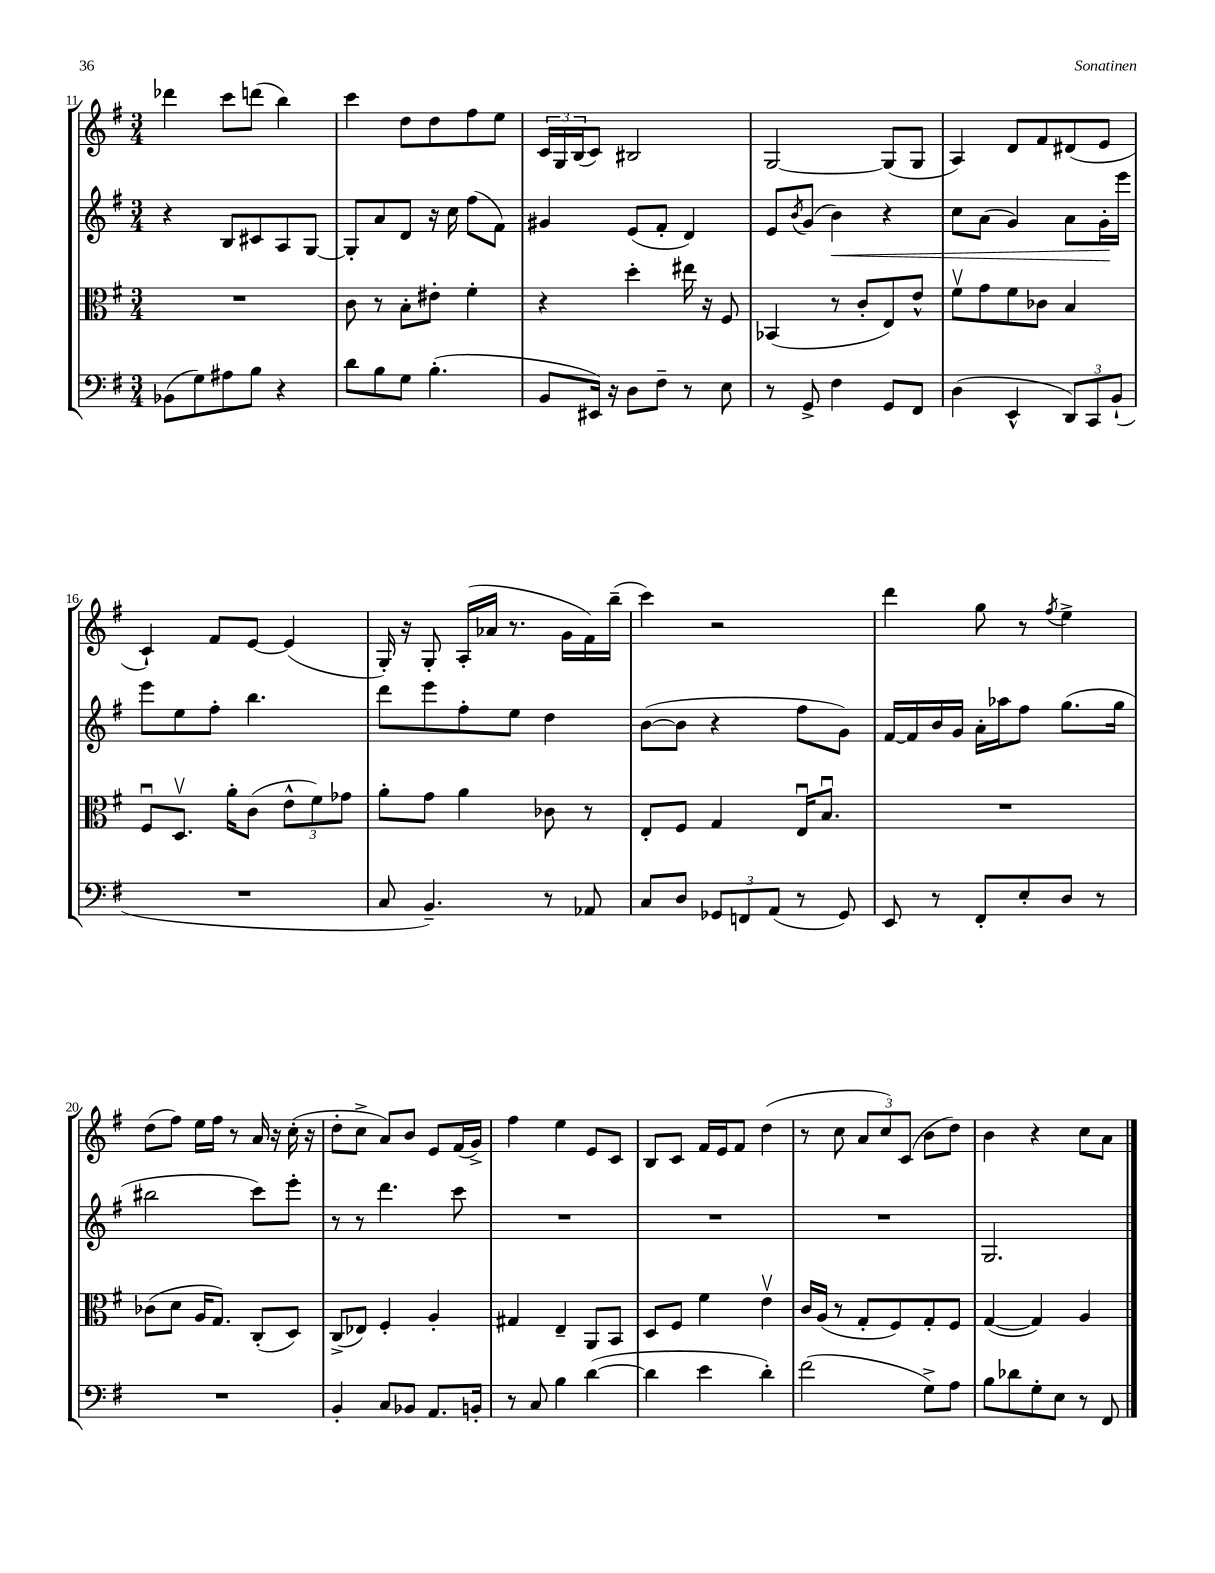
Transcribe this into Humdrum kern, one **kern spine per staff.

**kern	**kern	**kern	**dynam	**kern
*part4	*part3	*part2	*part2	*part1
*staff4	*staff3	*staff2	*staff2	*staff1
*clefF4	*clefC3	*clefG2	*	*clefG2
*k[f#]	*k[f#]	*k[f#]	*	*k[f#]
*M3/4	*M3/4	*M3/4	*	*M3/4
=11	=11	=11	=11	=11
(8BB-X\L	2.r	4r	.	4ddd-X\
8G\)	.	.	.	.
8A#X\	.	8B/L	.	8ccc\L
8B\J	.	8c#X/	.	(8dddn\J
4r	.	8A/	.	4bb\)
.	.	[8G/J	.	.
=12	=12	=12	=12	=12
8d\L	8c\	8G'/L]	.	4ccc\
8B\	8r	8a/	.	.
8G\J	8B'\L	8d/J	.	8dd\L
(4.B'\	8e#X'\J	16r	.	8dd\
.	.	16cc\	.	.
.	4f#'\	(8ff#\L	.	8ff#\
.	.	8f#\J)	.	8ee\J
=13	=13	=13	=13	=13
8BB/L	4r	4g#X/	.	24c/LL
.	.	.	.	24G/
.	.	.	.	(24B/J
16EE#X/Jk)	.	.	.	8c/J)
16r	.	.	.	.
8D\L	4dd'\	(8e/L	.	2B#X/
8F#~\J	.	8f#'/J	.	.
8r	16ee#X\	4d/)	.	.
.	16r	.	.	.
8E\	8F#/	.	.	.
=14	=14	=14	=14	=14
8r	(4BB-X/	8e/L	.	[2G/
.	.	8qb/	.	.
8GG^/	.	(8g/J	.	.
!	!	!	!LO:HP:b	!
4F#\	8r	4b\)	<	.
.	8c'/L	.	.	.
8GG/L	8E/)	4r	.	(8G/L]
8FF#/J	8e^^/J	.	.	8G/J
=15	=15	=15	=15	=15
(4D\	8f#v\L	8cc\L	.	4A/)
.	8g\	(8a\J	.	.
4EE^^/	8f#\	4g/)	.	8d/L
.	8c-X\J	.	.	8f#/
12DD/L)	4B/	8a\L	.	(8d#X/
12CC/	.	.	.	.
.	.	16g'\L	.	8e/J
(12BB`/J	.	.	.	.
.	.	16eee\JJ	[	.
!!LO:LB:g=z
=16	=16	=16	=16	=16
2.r	8F#u/L	8eee\L	.	4c`/)
.	8.Dv/J	8ee\	.	.
.	.	8ff#'\J	.	8f#/L
.	16a'\KL	.	.	.
.	(8c\J	4.bb\	.	[8e/J
.	12e^^\L	.	.	(4e/]
.	12f#\)	.	.	.
.	12g-X\J	.	.	.
=17	=17	=17	=17	=17
8C/	8a'\L	8ddd\L	.	16G'/)
.	.	.	.	16r
4.BB~/)	8g\J	8eee\	.	8G'/
.	4a\	8ff#'\	.	(16A'/LL
.	.	.	.	16a-X/JJ
.	.	8ee\J	.	8.r
8r	8c-X\	4dd\	.	.
.	.	.	.	16g\LL
8AA-X/	8r	.	.	16f#\)
.	.	.	.	(16bb~\JJ
=18	=18	=18	=18	=18
8C/L	8E'/L	([8b\L	.	4ccc\)
8D/J	8F#/J	8b\J]	.	.
12GG-X/L	4G/	4r	.	2r
12FFn/	.	.	.	.
(12AA/J	.	.	.	.
8r	16Eu/KL	8ff#\L	.	.
.	8.Bu/J	.	.	.
8GG-/)	.	8g\J)	.	.
=19	=19	=19	=19	=19
8EE/	2.r	[16f#/LL	.	4ddd\
.	.	16f#/]	.	.
8r	.	16b/	.	.
.	.	16g/JJ	.	.
8FF#'/L	.	16a'\LL	.	8gg\
.	.	16aa-X\J	.	.
8E'/	.	8ff#\J	.	8r
.	.	.	.	8qff#/
8D/J	.	(8.gg\L	.	4ee^\
8r	.	.	.	.
.	.	16gg\Jk	.	.
!!LO:LB:g=z
=20	=20	=20	=20	=20
2.r	(8c-X\L	2bb#X\	.	(8dd\L
.	8d\J	.	.	8ff#\J)
.	16A/KL	.	.	16ee\LL
.	8.G/J)	.	.	16ff#\JJ
.	.	.	.	8r
.	(8C'/L	8ccc\L)	.	16a/
.	.	.	.	16r
.	8D/J)	8eee'\J	.	(16cc'\
.	.	.	.	16r
=21	=21	=21	=21	=21
4BB'/	(8C^/L	8r	.	8dd'\L
.	8E-X/J)	8r	.	8cc^\J
8C/L	4F#'/	4.ddd\	.	8a/L)
8BB-X/J	.	.	.	8b/J
8.AA/L	4A'/	.	.	8e/L
.	.	8ccc\	.	(16f#/L
16BBn'/Jk	.	.	.	16g^/JJ)
=22	=22	=22	=22	=22
8r	4G#X/	2.r	.	4ff#\
8C/	.	.	.	.
4B\	4E~/	.	.	4ee\
([4d\	8AA/L	.	.	8e/L
.	8BB/J	.	.	8c/J
=23	=23	=23	=23	=23
4d\]	8D/L	2.r	.	8B/L
.	8F#/J	.	.	8c/J
4e\	4f#\	.	.	16f#/LL
.	.	.	.	16e/J
.	.	.	.	8f#/J
4d'\)	4ev\	.	.	(4dd\
=24	=24	=24	=24	=24
(2f#\	16c/LL	2.r	.	8r
.	(16A/JJ	.	.	.
.	8r	.	.	8cc\
.	8G'/L	.	.	12a/L
.	.	.	.	12cc/)
.	8F#/)	.	.	.
.	.	.	.	(12c/J
8G^\L)	8G'/	.	.	8b\L
8A\J	8F#/J	.	.	8dd\J)
=25	=25	=25	=25	=25
8B\L	([4G/	2.G/	.	4b\
8d-X\	.	.	.	.
8G'\	4G/])	.	.	4r
8E\J	.	.	.	.
8r	4A/	.	.	8cc\L
8FF#/	.	.	.	8a\J
==	==	==	==	==
*-	*-	*-	*-	*-
